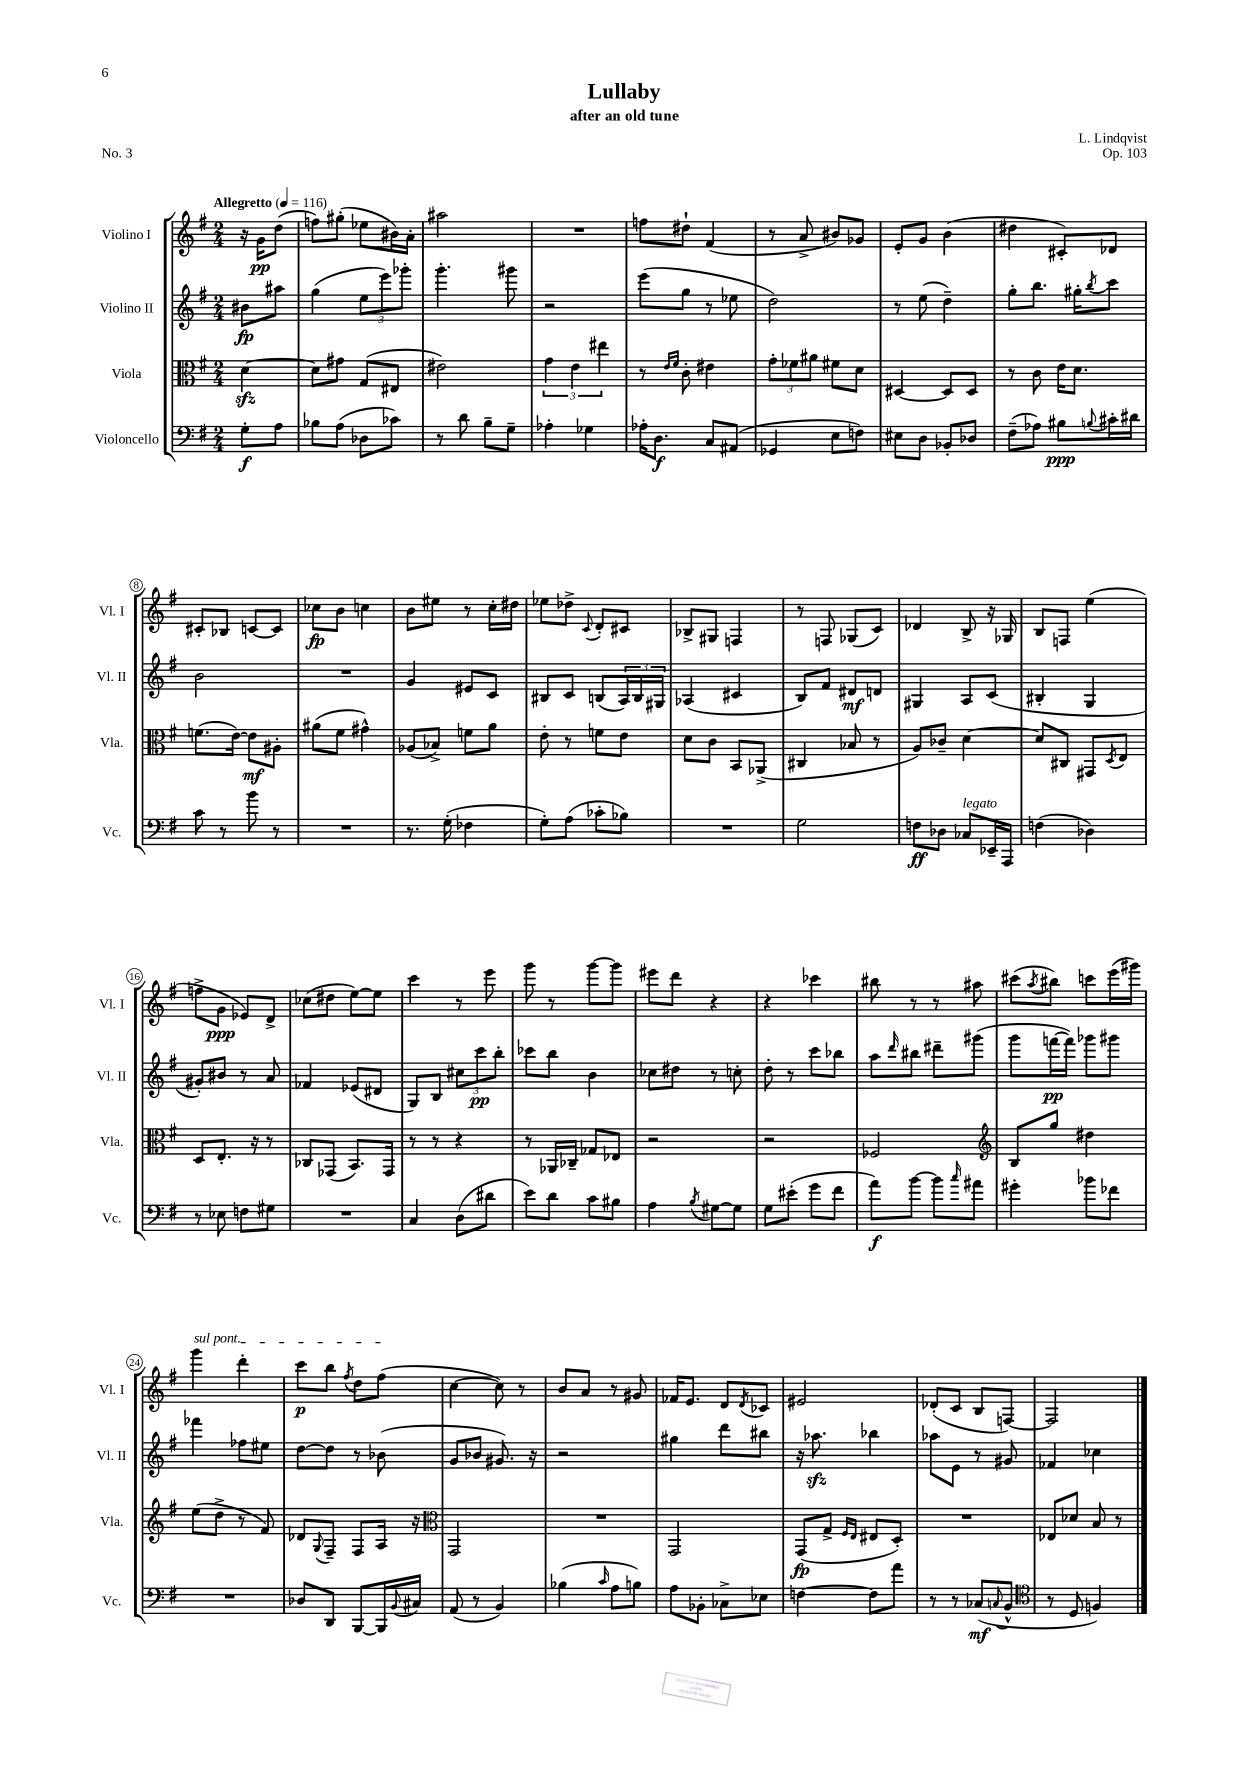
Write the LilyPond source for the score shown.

\header { title = "Lullaby" composer = "L. Lindqvist" subtitle = "after an old tune" opus = "Op. 103" piece = "No. 3" }
<<
\new StaffGroup <<
\new Staff = "s0" \with { instrumentName = "Violino I" shortInstrumentName = "Vl. I" } {
    \clef treble \key g \major \numericTimeSignature \time 2/4 \partial 4 \tempo "Allegretto" 4 = 116
    r16 g'16\pp d''8( |
    f''8) gis''8-.( ees''8 bis'16) a'16-. |
    ais''2 |
    R2 |
    f''8 dis''8-! fis'4( |
    r8 a'8-> bis'8) ges'8 |
    e'8-. g'8 b'4( |
    dis''4 cis'8-.) des'8 |
    cis'8-. bes8 c'8~ c'8 |
    ces''8\fp b'8 c''4 |
    b'8 eis''8 r8 c''16-. dis''16 |
    ees''8 des''8-> \appoggiatura { c'8 } d'8-. cis'8 |
    bes8-> gis8 f4 |
    r8 f8 ges8( c'8) |
    des'4 b8-> r16 ges16 |
    b8 f8 e''4( |
    f''8-> g'8\ppp ees'8) d'8-> |
    ces''8( dis''8 e''8~) e''8 |
    c'''4 r8 e'''8 |
    g'''8 r8 g'''8~ g'''8 |
    eis'''8 d'''8 r4 |
    r4 ces'''4 |
    bis''8 r8 r8 ais''8 |
    cis'''8( \acciaccatura { a''8 } bis''8) c'''8 e'''16( gis'''16) |
    \once \override TextSpanner.bound-details.left.text = \markup { \italic "sul pont." } g'''4\startTextSpan d'''4-. |
    c'''8\p b''8 \acciaccatura { fis''8 } d''8 fis''8\stopTextSpan( |
    c''4~ c''8) r8 |
    b'8 a'8 r8 gis'8 |
    fes'16 e'8. d'8 \acciaccatura { d'8 } ces'8 |
    eis'2 |
    des'8-.( c'8 b8 f8~) |
    f2 \bar "|." |
}
\new Staff = "s1" \with { instrumentName = "Violino II" shortInstrumentName = "Vl. II" } {
    \clef treble \key g \major \numericTimeSignature \time 2/4 \partial 4
    bis'8\fp ais''8 |
    g''4( \tuplet 3/2 { e''8 e'''8) ges'''8-. } |
    g'''4.-. gis'''8 |
    r2 |
    e'''8( g''8 r8 ees''8 |
    d''2) |
    r8 e''8( d''4--) |
    g''8-. b''8. gis''16-. \acciaccatura { b''8 } c'''8 |
    b'2 |
    R2 |
    g'4 eis'8 c'8 |
    bis8 c'8 b8( \tuplet 3/2 { a16) b16 gis16 } |
    aes4( cis'4 |
    b8) fis'8 dis'8\mf d'8 |
    gis4 a8 c'8( |
    bis4-. g4 |
    gis'8-.) bis'8 r8 a'8 |
    fes'4 ees'8( dis'8 |
    g8) b8 \tuplet 3/2 { cis''8 c'''8\pp b''8-. } |
    ces'''8 b''8 b'4 |
    ces''8 dis''8 r8 c''8-. |
    d''8-. r8 c'''8 bes''8 |
    a''8 \grace { d'''16 } bis''8 dis'''8-- gis'''8( |
    g'''8 f'''16~\pp f'''16) ges'''8 gis'''8 |
    fes'''4 fes''8 eis''8 |
    d''8~ d''8 r8 bes'8( |
    g'8 bes'8 gis'8.) r16 |
    r2 |
    gis''4 d'''8 bis''8 |
    r16 aes''8.\sfz bes''4 |
    aes''8 e'8 r8 gis'8 |
    fes'4 ces''4 \bar "|." |
}
\new Staff = "s2" \with { instrumentName = "Viola" shortInstrumentName = "Vla." } {
    \clef alto \key g \major \numericTimeSignature \time 2/4 \partial 4
    d'4~\sfz |
    d'8 gis'8 g8( eis8 |
    eis'2) |
    \tuplet 3/2 { g'4 e'4 eis''4 } |
    r8 \grace { e'16 fis'16 } c'8-. eis'4 |
    \tuplet 3/2 { g'8-. fes'8 ais'8 } fis'8 d'8 |
    dis4~ dis8 dis8 |
    r8 c'8 e'16 d'8. |
    f'8.( e'16~) e'8\mf ais8-. |
    ais'8( fis'8 gis'4-^) |
    aes8( bes8->) f'8 a'8 |
    e'8-. r8 f'8 e'8 |
    d'8 c'8 b,8 aes,8->( |
    cis4 bes8 r8 |
    a8) ces'8-- d'4~ |
    d'8 cis8 gis,8 \acciaccatura { d8 } e8 |
    d8 e8.-. r16 r8 |
    ces8 ges,8( b,8.) ges,16 |
    r8 r8 r4 |
    r8 aes,16 ces16-- ges8 ees8 |
    r2 |
    r2 |
    fes2 |
    \clef treble b8 g''8 dis''4 |
    e''8( d''8-> r8 fis'8) |
    des'8 \appoggiatura { g8 } fis8-- fis8 a16 r16 |
    \clef alto g,2 |
    R2 |
    g,2 |
    g,8\fp( g8-> \grace { fis16 e16 } eis8 d8-.) |
    R2 |
    ees8 des'8 b8 r8 \bar "|." |
}
\new Staff = "s3" \with { instrumentName = "Violoncello" shortInstrumentName = "Vc." } {
    \clef bass \key g \major \numericTimeSignature \time 2/4 \partial 4
    g8-.\f a8 |
    bes8 a8( des8 ces'8) |
    r8 d'8 b8-- g8-- |
    aes4-. ges4 |
    aes16-. d8.\f c8 ais,8( |
    ges,4 e8 f8) |
    eis8 d8 bes,8-. des8 |
    fis8--( aes8) bis8\ppp \appoggiatura { b8 } cis'16-. dis'16 |
    c'8 r8 b'8 r8 |
    R2 |
    r8. g16-.( fes4 |
    g8-.) a8( ces'8-. bes8) |
    R2 |
    g2 |
    f8\ff des8 ces8^\markup { \italic "legato" } ees,16-- a,,16 |
    f4( des4) |
    r8 ees8 f8 gis8 |
    R2 |
    c4 d8( dis'8 |
    e'8) d'8 c'8 bis8 |
    a4 \acciaccatura { b8 } gis8~ gis8 |
    g8 eis'8-.( g'8 fis'8 |
    a'8\f) b'8~ b'8 \grace { c''16 } ais'8 |
    gis'4-. bes'8 fes'8 |
    R2 |
    des8 d,8 b,,8~ b,,16 \appoggiatura { b,8 } cis16 |
    a,8( r8 b,4) |
    bes4( \grace { c'16 } a8 b8) |
    a8 bes,8-. ces8-> ees8 |
    f4~ f8 a'8 |
    r8 r8 ces8\mf( \appoggiatura { c8 } b,8-^ |
    \clef tenor r8 d8 f4) \bar "|." |
}
>>
>>
\layout { \context { \Score \override BarNumber.stencil = #(make-stencil-circler 0.1 0.3 ly:text-interface::print) } }
